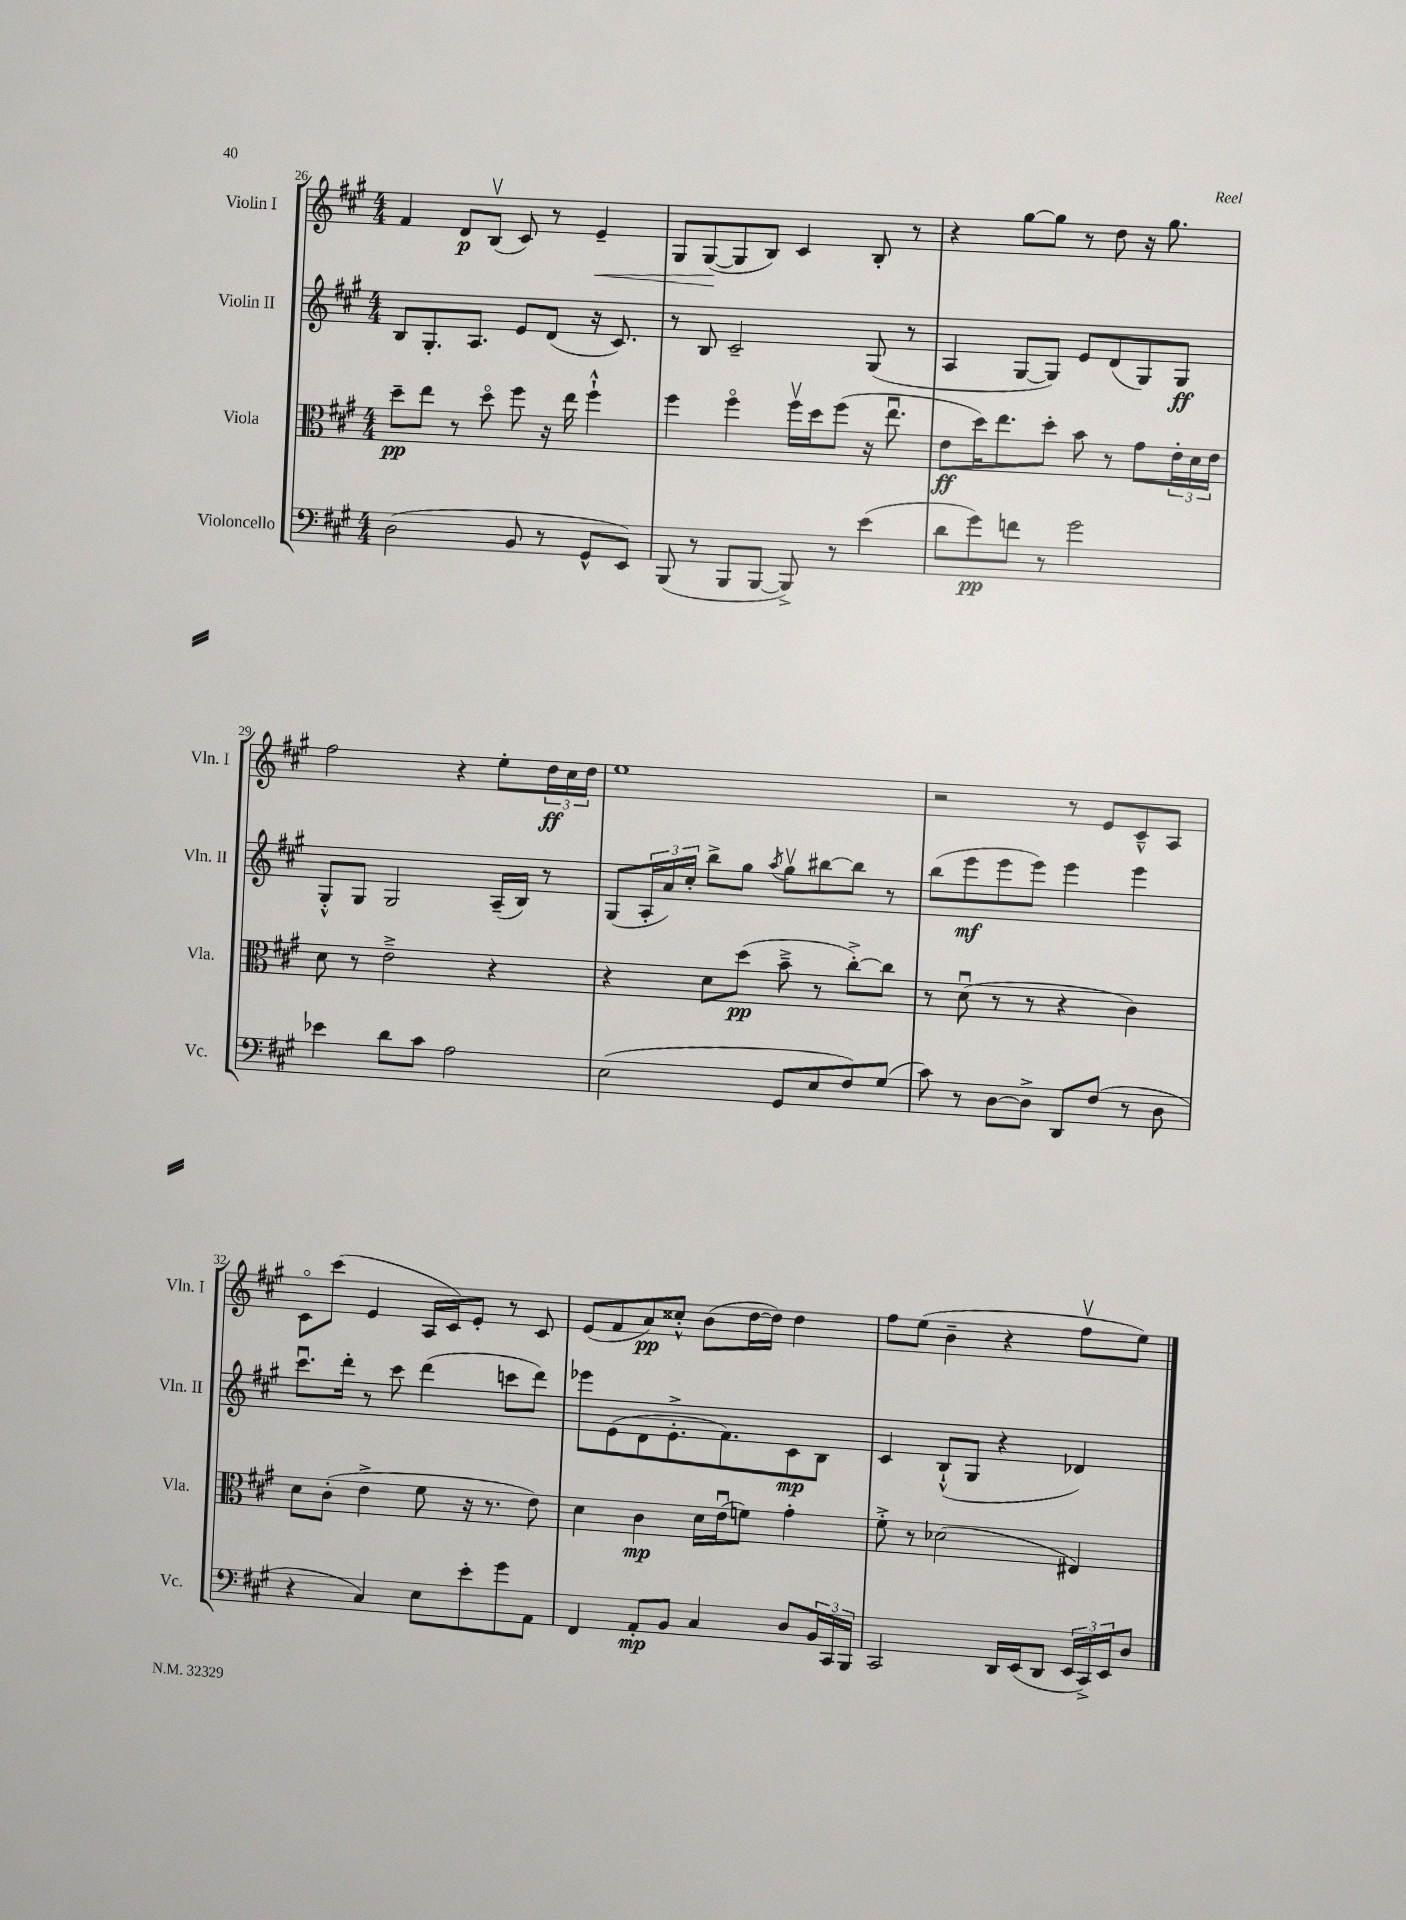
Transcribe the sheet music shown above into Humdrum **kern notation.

**kern	**dynam	**kern	**dynam	**kern	**dynam	**kern	**dynam
*part4	*part4	*part3	*part3	*part2	*part2	*part1	*part1
*staff4	*staff4	*staff3	*staff3	*staff2	*staff2	*staff1	*staff1
*I"Violoncello	*	*I"Viola	*	*I"Violin II	*	*I"Violin I	*
*I'Vc.	*	*I'Vla.	*	*I'Vln. II	*	*I'Vln. I	*
*clefF4	*	*clefC3	*	*clefG2	*	*clefG2	*
*k[f#c#g#]	*	*k[f#c#g#]	*	*k[f#c#g#]	*	*k[f#c#g#]	*
*M4/4	*	*M4/4	*	*M4/4	*	*M4/4	*
=26	=26	=26	=26	=26	=26	=26	=26
(2D\	.	8dd~\L	pp	8B/L	.	4f#/	.
.	.	8ee\J	.	8.G#'/	.	.	.
.	.	8r	.	.	.	8d/L	p
.	.	.	.	8.A/J	.	.	.
.	.	8dd\	.	.	.	(8Bv/J	.
8BB/	.	8ff#\	.	8e/L	.	8c#/)	.
8r	.	16r	.	(8d/J	.	8r	.
.	.	16ee\	.	.	.	.	.
!	!	!	!	!	!	!	!LO:HP:b
8GG#^^/L	.	4ff#`^^\	.	16r	.	4e~/	<
.	.	.	.	8.c#/)	.	.	.
8EE/J)	.	.	.	.	.	.	.
=27	=27	=27	=27	=27	=27	=27	=27
(8BBB/	.	4ff#\	.	8r	.	8G#/L	.
8r	.	.	.	8B/	.	([8G#/	.
8BBB/L	.	4ff#\	.	2c#~/	.	8G#/]	[
[8BBB/J	.	.	.	.	.	8B/J)	.
8BBB^/])	.	16ff#v\LL	.	.	.	4c#/	.
.	.	16dd\J	.	.	.	.	.
8r	.	(8ff#\J	.	.	.	.	.
(4e\	.	16r	.	(8G#/	.	8B'/	.
.	.	8.eeu\	.	.	.	.	.
.	.	.	.	8r	.	8r	.
=28	=28	=28	=28	=28	=28	=28	=28
8d\L	.	8e\L	ff	4A/	.	4r	.
8g#\)	pp	16dd\K)	.	.	.	.	.
.	.	8.ee\	.	.	.	.	.
8fn\J	.	.	.	[8G#/L	.	[8gg#\L	.
8r	.	8dd'\J	.	8G#/J])	.	8gg#\J]	.
2g#\	.	8b\	.	8e/L	.	8r	.
.	.	8r	.	(8d/	.	8dd\	.
.	.	8g#\L	.	8G#/)	.	16r	.
.	.	.	.	.	.	8.gg#\	.
.	.	24e'\L	.	8G#/J	ff	.	.
.	.	24d\	.	.	.	.	.
.	.	24e\JJ	.	.	.	.	.
!!LO:LB:g=z
=29	=29	=29	=29	=29	=29	=29	=29
4e-X\	.	8d\	.	8G#'^^/L	.	2ff#\	.
.	.	8r	.	8G#/J	.	.	.
8d\L	.	2e~^\	.	2G#/	.	.	.
8c#\J	.	.	.	.	.	.	.
2A\	.	.	.	.	.	4r	.
.	.	4r	.	(16A~/LL	.	8ee'\L	.
.	.	.	.	16B/JJ)	.	.	.
.	.	.	.	8r	.	24dd\L	ff
.	.	.	.	.	.	24cc#\	.
.	.	.	.	.	.	24dd\JJ	.
=30	=30	=30	=30	=30	=30	=30	=30
(2E\	.	4r	.	(8G#/L	.	1ee	.
.	.	.	.	24A'/L	.	.	.
.	.	.	.	24a/)	.	.	.
.	.	.	.	24cc#'/JJ	.	.	.
.	.	8d\L	.	8bb^\L	.	.	.
.	.	(8dd\J	pp	8gg#\J	.	.	.
.	.	.	.	8qaa/	.	.	.
8GG#/L	.	8b~^\	.	8gg#v\L	.	.	.
8E/	.	8r	.	[8bb#X\	.	.	.
8F#/)	.	[8cc#'^\L)	.	8bb#\J]	.	.	.
(8G#/J	.	8cc#\J]	.	8r	.	.	.
=31	=31	=31	=31	=31	=31	=31	=31
8c#\)	.	8r	.	(8bb\L	.	2r	.
8r	.	(8du\	.	8eee\	mf	.	.
[8D\L	.	8r	.	8eee\	.	.	.
8D^\J]	.	8r	.	8eee\J)	.	.	.
8DD/L	.	4r	.	4eee\	.	8r	.
(8F#/J	.	.	.	.	.	8e/L	.
8r	.	4c#\)	.	4eee\	.	8c#~^^/	.
8D\	.	.	.	.	.	8A/J	.
!!LO:LB:g=z
=32	=32	=32	=32	=32	=32	=32	=32
4r	.	8d\L	.	8.ccc#u\L	.	8c#\L	.
.	.	(8c#'\J	.	.	.	(8ccc#\J	.
.	.	.	.	16ddd'\Jk	.	.	.
4C#/)	.	4e^\	.	8r	.	4e/	.
.	.	.	.	8ccc#\	.	.	.
8E\L	.	8f#\	.	(4ddd\	.	16A/LL	.
.	.	.	.	.	.	16c#/J)	.
8e'\	.	16r	.	.	.	8e'/J	.
.	.	8.r	.	.	.	.	.
8g#\	.	.	.	8cccn\L	.	8r	.
8AA\J	.	8e\)	.	8ddd\J)	.	8c#/	.
=33	=33	=33	=33	=33	=33	=33	=33
4FF#/	.	4d\	.	8eee-X\L	.	(8e/L	.
.	.	.	.	(8e\	.	8f#/	.
8AA'/L	mp	4c#\	mp	8d\	.	8a/)	pp
8BB/J	.	.	.	8.e'^\	.	8cc##X'^^/J	.
4C#/	.	16d\LL	.	.	.	(8b\L	.
.	.	(16eu\J	.	8.f#\)	.	.	.
.	.	8fn\J)	.	.	.	[16dd\L	.
.	.	.	.	.	.	16dd\JJ])	.
8D/L	.	4g#'\	.	8c#\	mp	4dd\	.
24BB/L	.	.	.	8B\J	.	.	.
24CC#/	.	.	.	.	.	.	.
24BBB/JJ	.	.	.	.	.	.	.
=34	=34	=34	=34	=34	=34	=34	=34
2CC#/	.	8f#'^\	.	4c#/	.	8ff#\L	.
.	.	8r	.	.	.	(8ee\J	.
.	.	(2d-X\	.	(8B`^^/L	.	4b~\	.
.	.	.	.	8G#/J	.	.	.
16DD/LL	.	.	.	4r	.	4r	.
(16EE/J	.	.	.	.	.	.	.
8DD/J	.	.	.	.	.	.	.
24EE/LL	.	4E#X/)	.	4d-X/)	.	8ff#v\L	.
24CC#^/)	.	.	.	.	.	.	.
24EE/J	.	.	.	.	.	.	.
8D/J	.	.	.	.	.	8ee\J)	.
==	==	==	==	==	==	==	==
*-	*-	*-	*-	*-	*-	*-	*-
